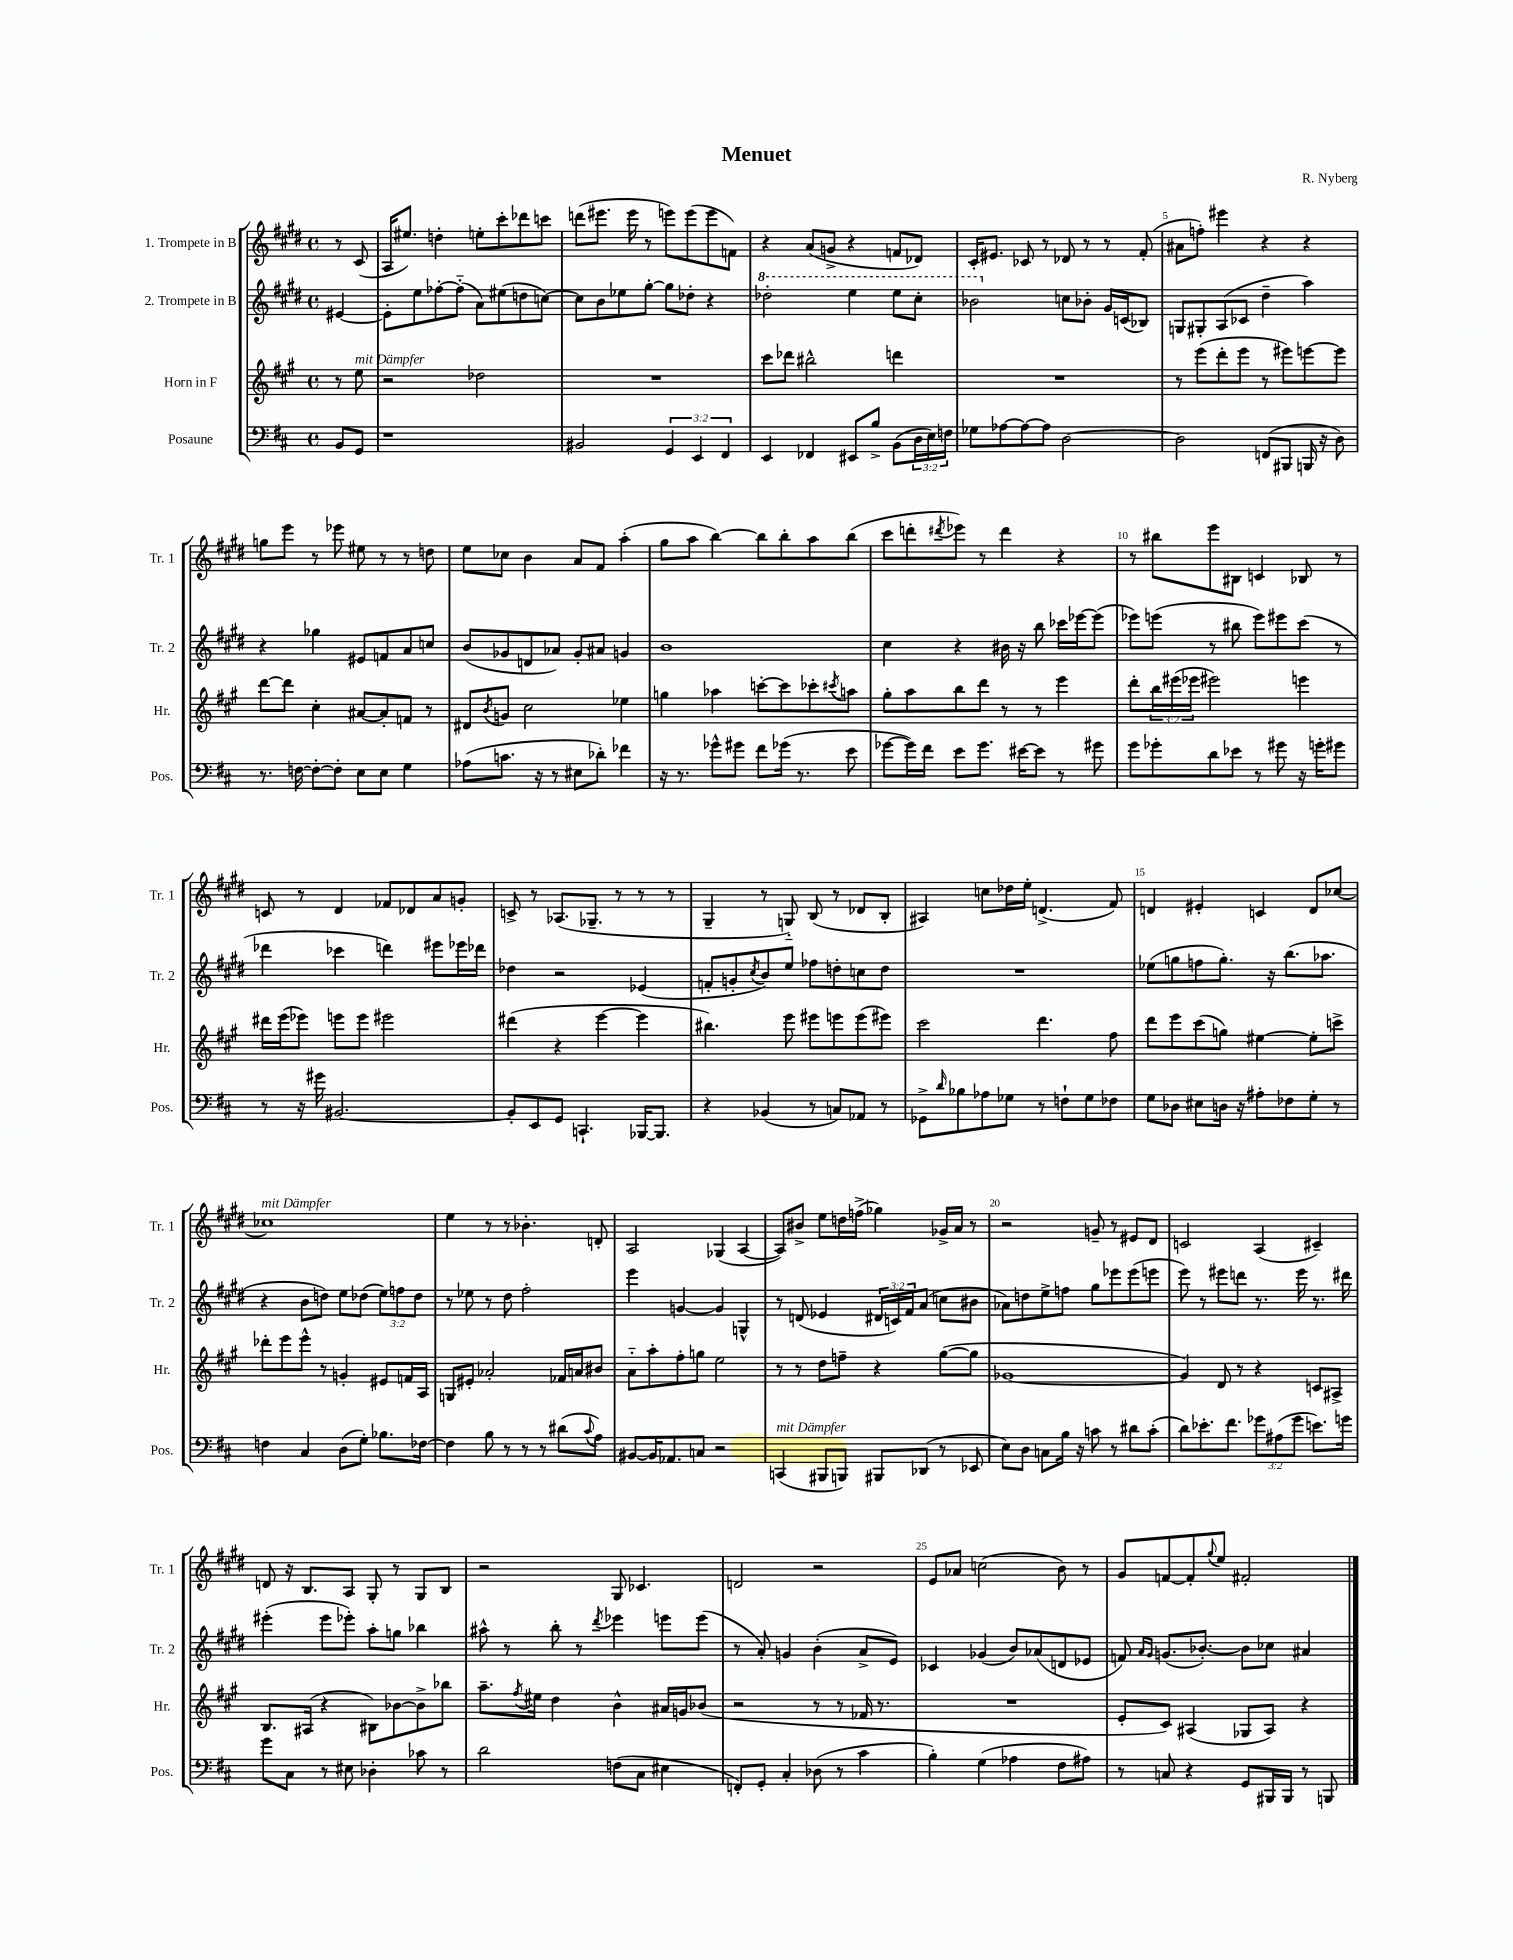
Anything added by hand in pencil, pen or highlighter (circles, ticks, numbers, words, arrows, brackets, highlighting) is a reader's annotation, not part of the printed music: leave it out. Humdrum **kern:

**kern	**kern	**kern	**kern
*part4	*part3	*part2	*part1
*staff4	*staff3	*staff2	*staff1
*I"Posaune	*I"Horn in F	*I"2. Trompete in B	*I"1. Trompete in B
*I'Pos.	*I'Hr.	*I'Tr. 2	*I'Tr. 1
*clefF4	*clefG2	*clefG2	*clefG2
*k[f#c#]	*k[f#c#g#]	*k[f#c#g#d#]	*k[f#c#g#d#]
*M4/4	*M4/4	*M4/4	*M4/4
*met(c)	*met(c)	*met(c)	*met(c)
=	=	=	=
8BB/L	8r	[4e#X/	8r
!	!LO:TX:a:i:t=mit Dämpfer	!	!
8GG/J	8ee\	.	(8c#/
=1	=1	=1	=1
1r	2r	8e#'\L]	16A/KL
.	.	.	8.ee#X/J)
.	.	8ee\	.
.	.	[8ff-X'\	4ddn'\
.	.	(8ff-\J]	.
.	2dd-X\	8a\L)	8een'\L
.	.	(8ee#X\	8ccc#'\
.	.	8ddn\	8ddd-X\
.	.	[8ccn\J)	8cccn\J
=2	=2	=2	=2
2BB#X/	1r	8cc\L]	(8dddn\L
.	.	8b\	8.eee#X\J
.	.	8ee-X\	.
.	.	.	16eee#\
.	.	[8gg#'\J	8r
6GG/	.	8gg#\L]	8eeen\L)
.	.	8dd-X'\J	(8eee\
6EE/	.	.	.
.	.	4r	8eee\
6FF#/	.	.	.
.	.	.	8fn\J)
=3	=3	=3	=3
*	*	*8va	*
4EE/	8ccc#\L	2ddd-X'\	4r
.	8ddd-X\J	.	.
4FF-X/	2bb#X^^\	.	(8a/L
.	.	.	8gn^/J
8EE#X/L	.	4eee\	4r
8B^/J	.	.	.
(8BB\L	4dddn\	8eee\L	8fn/L
24D\L	.	8ccc#'\J	8d-X/J)
24E\)	.	.	.
24Fn\JJ	.	.	.
=4	=4	=4	=4
8G-X\L	1r	2bb-X\	16c#'/KL
.	.	.	8.e#X/J
[8A-X\	.	.	.
8A-\_	.	.	8c-X/
8A-\J]	.	.	8r
*	*	*X8va	*
[2D\	.	8ccn\L	8d-X/
.	.	8b-X'\J	8r
.	.	16g#/LL	8r
.	.	(16cn/J	.
.	.	8B-X/J)	(8f#'/
=5	=5	=5	=5
2D\]	8r	8Gn/L	8a#X\L
.	(8eee\L	8G#X'/	8ffn'\J)
.	8ddd'\	(8A/	4eee#X\
.	8eee\J	8c-X/J	.
(8FFn/L	8r	4dd#~\	4r
8BBB#X/J	8eee#X\L)	.	.
16BBBn/	[8eeen\	4aa\)	4r
16r	.	.	.
8D\)	8eee\J]	.	.
!!LO:LB:g=z
=6	=6	=6	=6
8.r	[8ddd\L	4r	8ggn\L
.	8ddd\J]	.	8eee\J
[16Fn\	.	.	.
8F'\L_	4cc#'\	4gg-X\	8r
8F'\J]	.	.	8eee-X\
8E\L	[8a#X/L	8e#X/L	8ee#X\
8E\J	8a#'/]	8fn/	8r
4G\	8fn/J	8a/	8r
.	8r	8ccn/J	8ddn\
=7	=7	=7	=7
(8A-X\L	8d#X/L	(8b/L	8ee\L
.	8qb/	.	.
8.cn\J	8gn/J	8g-X/	8cc-X\J
.	2cc#\	8dn/	4b\
16r	.	.	.
8r	.	8a-X/J)	.
8E#X\L	.	8g-'/L	8a/L
8d-X'\J)	.	8a#X/J	8f#/J
4f-X\	4ee-X\	4gn/	(4aa'\
=8	=8	=8	=8
16r	4ggn\	1b	8gg#\L
8.r	.	.	.
.	.	.	8aa\J
8g-X^^\L	4aa-X\	.	[4bb\)
8g#X\J	.	.	.
8f#\L	[8cccn'\L	.	8bb\L]
(16g-X\Jk	8ccc\]	.	8bb'\
8.r	.	.	.
.	8ccc-X'\	.	8aa\
.	8qccc#X/	.	.
8e\	8aan\J	.	(8bb\J
=9	=9	=9	=9
[8g-X\L	8gg#'\L	4cc#\	8ccc#\L
16g-\L])	8aa\	.	8dddn'\
16f#\JJ	.	.	.
.	.	.	8qddd#X/
8e\L	8bb\	4r	8eee-X\J)
8.g-\J	8ddd\J	.	8r
.	8r	16b#X\	4ddd#\
[16e#X\KL	.	16r	.
8e#\J]	8r	8bb\	.
8r	4eee\	16ccc-X\LL	4r
.	.	[16eee-X\J	.
8g#X\	.	(8eee-\J]	.
=10	=10	=10	=10
8g\L	8ddd'\L	8eee-X\L)	8r
8g-X'\	24bb\L	(8eeen\J	8bb#X\L
.	(24eee#X\	.	.
.	24eee-X\JJ	.	.
8d\	2eee#X\)	8r	8eee\
8e-X\J	.	8bb#X\	8B#X\J
8r	.	8eee\L)	4cn/
8g#X\	.	8eee#X\	.
16r	4eeen\	(8ccc#\J	8B-X/
16gn'\KL	.	.	.
8g#X\J	.	8r	8r
!!LO:LB:g=z
=11	=11	=11	=11
8r	16ddd#X\LL	4ddd-X\	8cn/
.	(16eee\J	.	.
16r	8eee-X\J)	.	8r
16g#X\	.	.	.
[2.BB#X/	8eeen\L	4ccc-X\	4d#/
.	8eee\J	.	.
.	2eee#X\	4dddn\)	8f-X/L
.	.	.	8d-X/
.	.	8eee#X\L	8a/
.	.	16eee-X\L	8gn'/J
.	.	16ddd-X\JJ	.
=12	=12	=12	=12
8BB#'/L]	(4ddd#X\	4dd-X\	8cn^/
8EE/	.	.	8r
8GG/J	4r	2r	(8.A-X/L
4.CCn`/	.	.	.
.	.	.	8.G-X~/J
.	[4eee\	.	.
.	.	.	8r
[16BBB-X/KL	4eee\]	(4e-X/	8r
8.BBB-/J]	.	.	.
.	.	.	8r
=13	=13	=13	=13
4r	4.bb#X\)	8fn'/L	4G#~/
.	.	8gn'/	.
.	.	8qcc#/	.
(4BB-X/	.	8b/)	8r
.	8eee\	8ee/J	8Gn/)
8r	8eee#X\L	8ff-X\L	(8B/
8Cn/L)	8eeen\	8ddn'\	8r
8AA-X/J	(8eee\	8ccn\	8d-X/L
8r	8eee#X\J)	8dd\J	8B'/J
=14	=14	=14	=14
8GG-X^\L	2ccc#\	1r	4A#X/)
16qqd/	.	.	.
8B-X\	.	.	.
8A-X\	.	.	8ccn\L
8G-X\J	.	.	16dd-X\L
.	.	.	16ee'\JJ
8r	4.ddd\	.	(4.dn^/
8Fn`\L	.	.	.
8G-\	.	.	.
8F-X\J	8ff#\	.	8f#/)
=15	=15	=15	=15
8G\L	8ddd\L	(8ee-X\L	4dn/
8D-X\J	8eee\	8ggn\	.
8E#X\L	(8ccc#\	8ffn\	4e#X'/
16Dn\Jk	8ggn\J)	8.gg'\J)	.
16r	.	.	.
8A#X'\L	[4ee#X\	.	4cn/
.	.	16r	.
8F-X\	.	(8.bb\L	.
8G'\J	8ee#'\L]	.	8d/L
.	.	8.aa-X\J	.
8r	8cccn^\J	.	[8cc-X/J
!!LO:LB:g=z
=16	=16	=16	=16
!	!	!	!LO:TX:a:i:t=mit Dämpfer
4Fn\	8ddd-X'\L	4r	1cc-X]
.	8eee\	.	.
4C#/	8eee^^\J	8b\L	.
.	8r	8ddn\J)	.
(8D\L	4gn'/	8ee\L	.
8G'\J)	.	(8dd-X\J	.
8.B-X\L	8e#X/L	12ee\L)	.
.	.	12ffn\	.
.	16fn/L	.	.
.	.	12dd-\J	.
[16F-X\Jk	16A/JJ	.	.
=17	=17	=17	=17
4F-\]	8Gn/L	8r	4ee\
.	8e#X'/J	8ee-X\	.
8B\	2a-X'/	8r	8r
8r	.	8dd#\	8r
8r	.	2ff#'\	4.b-X'\
8r	.	.	.
(8d#X\L	16f-X/LL	.	.
.	16an/J	.	.
8qqc#/	.	.	.
8A\J)	8b#X/J	.	8dn'/
=18	=18	=18	=18
[8BB#X/L	8a\L	4eee\	2A/
16BB#/K]	8aa'\	.	.
8.AA-X/	.	.	.
.	8ff#'\	[4gn/	.
8Cn/J	8ggn\J	.	.
2r	2ee\	4g/]	(4G-X/
.	.	4Gn^^/	[4A/
=19	=19	=19	=19
!LO:TX:a:i:t=mit Dämpfer	!	!	!
(4CCn/	8r	8r	8A/L])
.	8r	(8dn/	8b#X^/J
8BBB#X/L	8dd\L	4e-X/	8ee\L
8BBBn/J)	8ffn~\J	.	16ddn\L
.	.	.	(16ffn^\JJ
8BBB#X/L	4r	24d#X/LL	4gg-X\)
.	.	24cn/)	.
.	.	24f#/J	.
(8DD-X/J	.	(8a/J	.
8r	([8gg#\L	8ccn\L	16g-X^/LL
.	.	.	16a/JJ
8EE-X/	8gg#\J]	8b#X\J	8r
=20	=20	=20	=20
8E\L)	[1g-X	8a-X\L)	2r
8D\J	.	8ddn\	.
8Cn\L	.	8ee^\	.
16B\Jk	.	8ffn\J	.
16r	.	.	.
8cn\	.	8gg#\L	8gn~/
8r	.	8eee-X\	8r
8d#X\L	.	(8eee-\	8e#X/L
(8c'\J	.	8eeen\J	8d#/J
=21	=21	=21	=21
8d\L)	4g-/])	8eee\)	2cn/
8.e-X'\	.	8r	.
.	8d/	8eee#X\L	.
8.f#\J	.	.	.
.	8r	8dddn\J	.
12g-X\L	4r	8.r	(4A/
(12A#X\	.	.	.
12g-\J	.	.	.
.	.	16eee#\	.
8.en\L)	8cn/L	8.r	4c#X~/)
.	8A#X^/J	.	.
16gn\Jk	.	16ddd#X\	.
!!LO:LB:g=z
=22	=22	=22	=22
8g\L	8.B/L	(4eee#X'\	8dn/
8C#\J	.	.	16r
.	(16A#X/Jk	.	8.B/L
8r	4r	8eee#\L	.
8E#X\	.	8eee-X'\J)	8A/J
4D-X'\	8B#X\L)	8aa'\L	8G#'/
.	[8b-X\	8ggn\J	8r
8c-X\	8b-^\]	4bb-X\	8G#/L
8r	8bb-X\J	.	8B/J
=23	=23	=23	=23
2d\	8.aa~\L	8aa#X^^\	2r
.	.	8r	.
.	8qff#/	.	.
.	16ee#X\Jk	.	.
.	4dd\	8bb'\	.
.	.	8r	.
.	.	8qddd#/	.
(8Fn\L	4b^^\	4eee-X\	8G#/
8C#\J	.	.	4.c-X/
4E#X\	16a#X/LL	8eeen\L	.
.	16gn/J	.	.
.	(8b-X/J	(8eee\J	.
=24	=24	=24	=24
8FFn'/L)	2r	8r	2dn/
8GG'/J	.	8a'/)	.
4C#'/	.	4gn/	.
(8D-X\	8r	(4b'\	2r
8r	8r	.	.
4c#\	16f-X/	8a^/L	.
.	8.r	.	.
.	.	8e/J)	.
=25	=25	=25	=25
4B'\)	1r	4c-X/	8e/L
.	.	.	8a-X/J
(4G\	.	(4g-X/	(2ccn\
4A-X\	.	8b/L)	.
.	.	(8a-X/	.
8F#\L	.	8dn/	8b\)
8A#X\J)	.	8e-X/J	8r
=26	=26	=26	=26
8r	8e'/L	8fn/)	8g#/L
.	.	16qqa/LL	.
.	.	16qqg#/JJ	.
8Cn/	8c#/J)	(8.gn/L	[8fn/
4r	(4A#X/	.	8f'/]
.	.	[8.b-X'/J)	.
.	.	.	8qqgg#/
.	.	.	8ee/J
8GG/L	8G-X/L	8b-\L]	2f#X'/
16BBB#X/L	8A#/J)	8cc-X\J	.
16BBB#/JJ	.	.	.
8r	4r	4a#X/	.
8BBBn/	.	.	.
==	==	==	==
*-	*-	*-	*-
